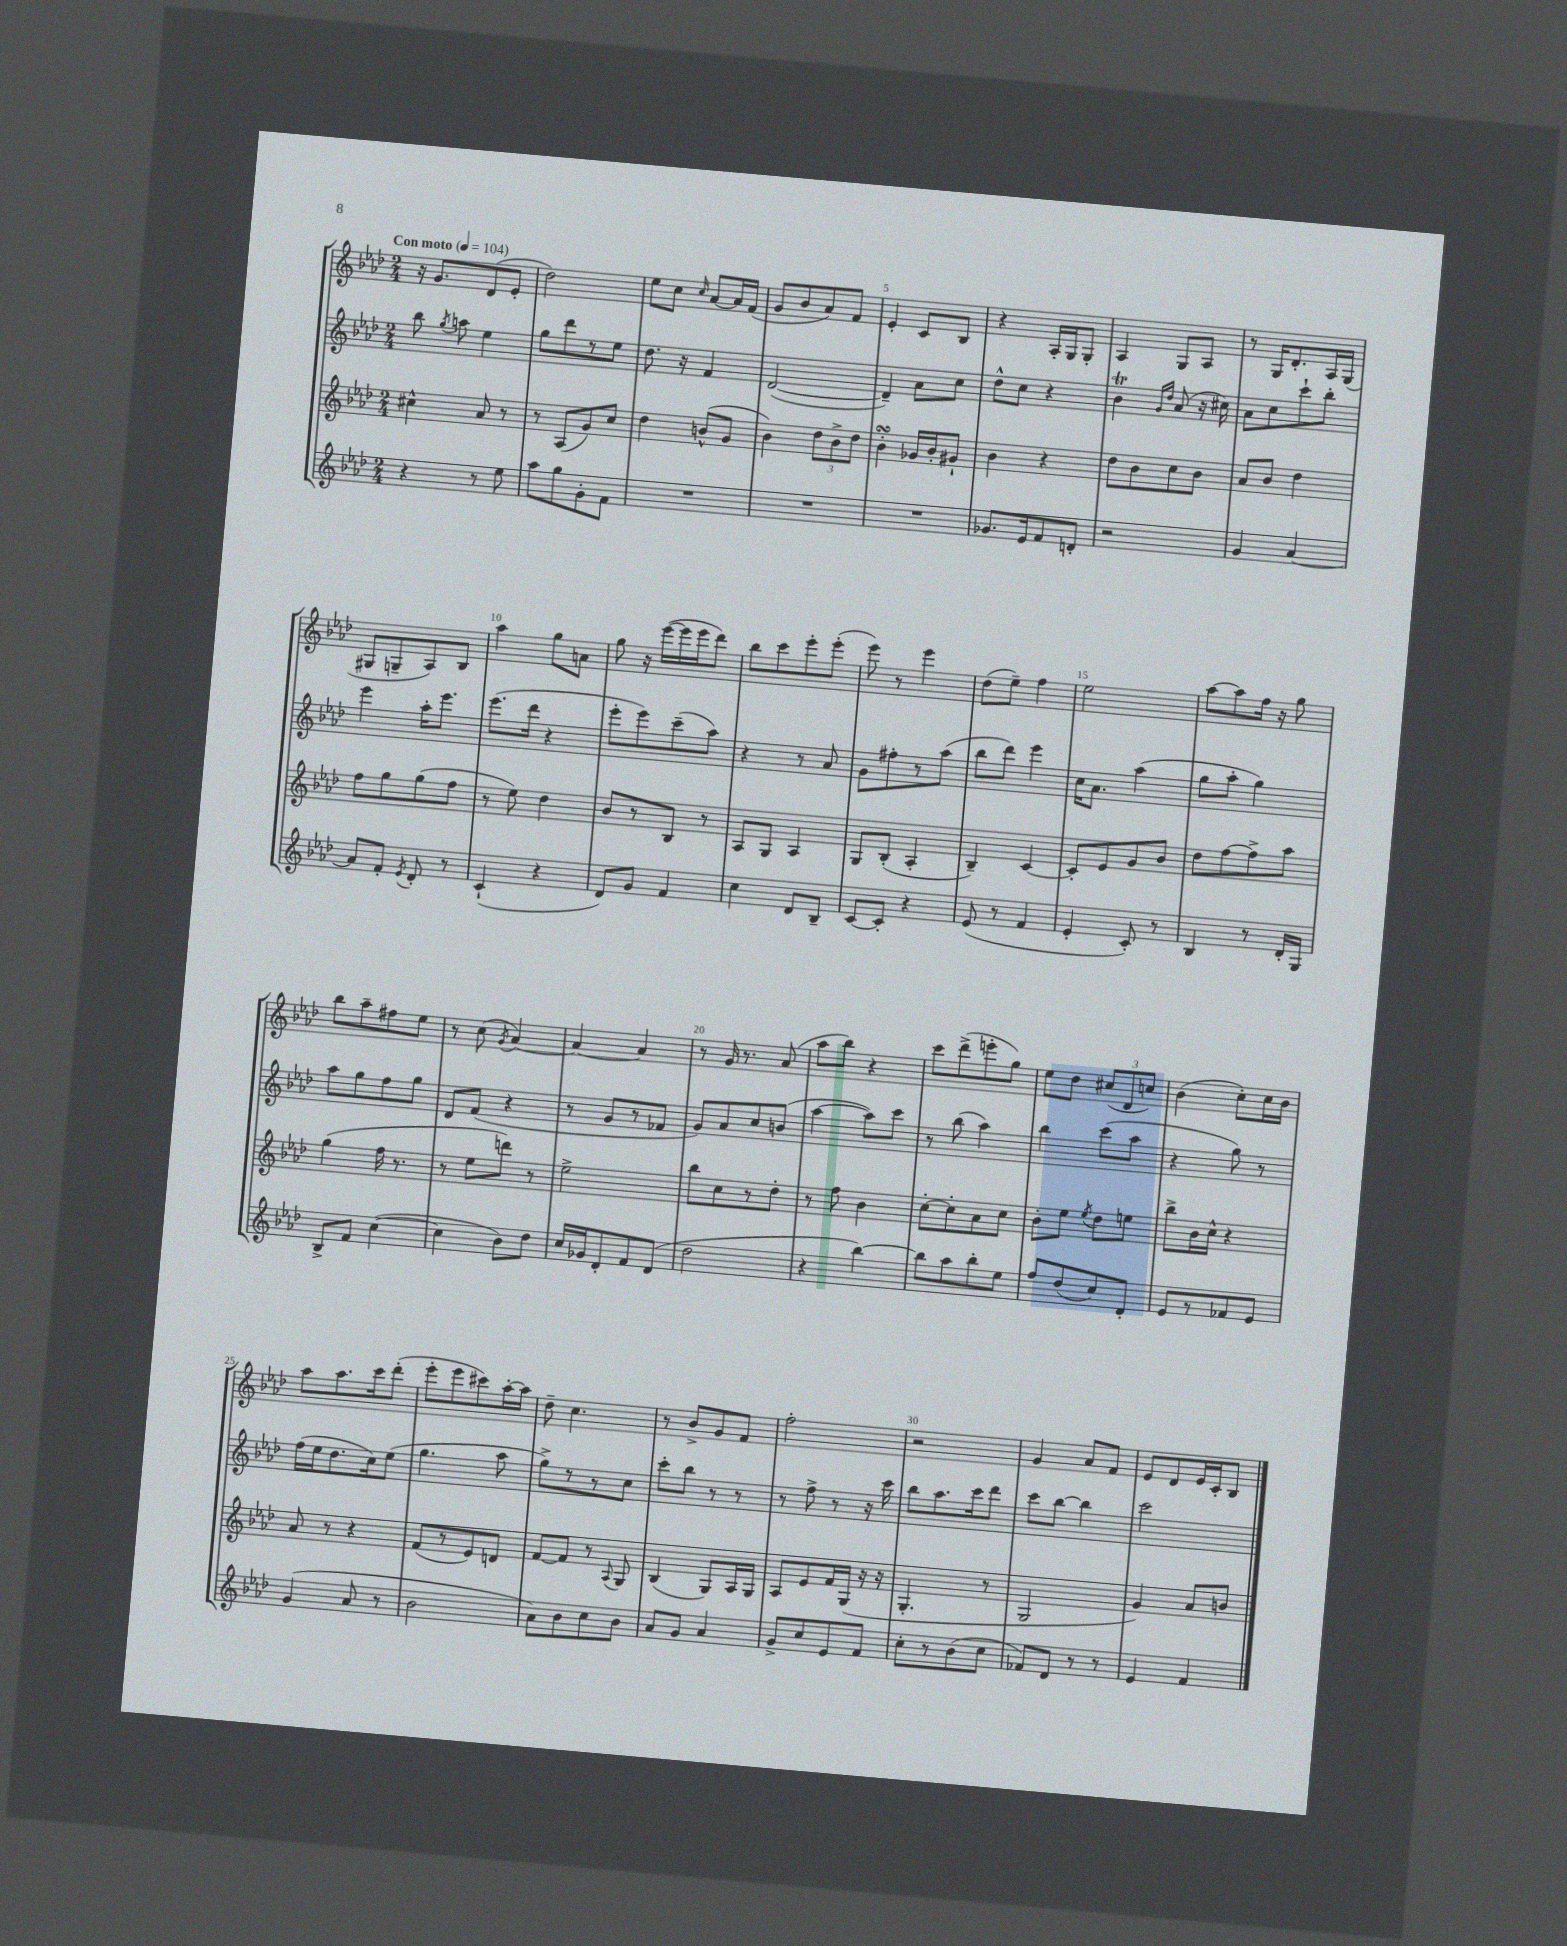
<<
\new StaffGroup <<
\new Staff = "s0" {
    \clef treble \key aes \major \numericTimeSignature \time 2/4 \tempo "Con moto" 4 = 104
    \autoBeamOff r16 g'8.[ des'8( ees'8]-. |
    des''2) |
    ees''8[ c''8] \grace { c''16 } aes'8[~ aes'16 f'16]( |
    g'8[ bes'8 aes'8) f'8] |
    ees'4-. c'8[ bes8] |
    r4 aes16[-. g16 g8]-. |
    aes4 g8[ aes8] |
    r8 g16[ des'8.-. aes16 g16]( |
    gis8[ g8-- aes8) bes8] |
    aes''4 g''8[ a'8] |
    g''8 r16 ees'''16[~( ees'''16 ees'''16 des'''8]) |
    bes''8[ c'''8 ees'''8-. ees'''8]-.( |
    ees'''8) r8 ees'''4 |
    des''8[( ees''8]--) f''4 |
    ees''2 |
    aes''8[~ aes''8 f''16] r16 g''8 |
    bes''8[ aes''8-- fis''8 ees''8] |
    r8 c''8( \acciaccatura { g'8 } aes'4~) |
    aes'4~ aes'4 |
    r8 g'16 r8. aes'8( |
    aes''8[ bes''8]) r4 |
    c'''8[ des'''8->( e'''8-. g''8]) |
    ees''8[ des''8] \tuplet 3/2 { cis''8[( des'8 c''8]) } |
    bes'4( c''8[-.) c''16 bes'16] |
    aes''8[ aes''8. c'''16 des'''8]-.( |
    ees'''8[-. ees'''8 cis'''8) aes''16~-. aes''16] |
    des''8-- c''4. |
    r8 bes'8[-> g'8 f'8] |
    f''2-. |
    r2 |
    g'4 aes'8[ f'8] |
    ees'8[ des'8 ees'16 c'16-. bes8] \bar "|." |
}
\new Staff = "s1" {
    \clef treble \key aes \major \numericTimeSignature \time 2/4
    \autoBeamOff bes''8 \acciaccatura { g''8 } a''8 ees''4 |
    g''8[ des'''8 r8 ees''8] |
    des''8. r16 f'4 |
    des'2~( |
    des'4--) aes'8[ c''8] |
    des''8[-^ c''8] r4 |
    bes'4\trill \grace { g'16[ des''16] } aes'8( r16 cis''16) |
    aes'8[ c''8 c'''8-! bes''8]-. |
    ees'''4 aes''16[-. ees'''8.] |
    ees'''8.[( des'''16] r4 |
    ees'''8[-. ees'''8) c'''8--( aes''8]) |
    r4 r8 aes'8 |
    g'8[ fis''8-. r8 aes''8]( |
    bes''8[ des'''8]) ees'''4 |
    c''16[ aes'8.] aes''4( |
    g''8[ aes''8]-. g''4) |
    aes''8[ g''8 f''8 g''8] |
    des'8[ f'8]( r4 |
    r8 g'8[ r8 fes'8] |
    g'8[) aes'8 c''8 b'8]( |
    aes''4~ aes''8[) c'''8] |
    r8 bes''8( aes''4) |
    bes''4 c'''8[( aes''8] |
    r4 g''8) r8 |
    f''16[( ees''16 des''8. c''16) ees''8]( |
    g''4. aes''8 |
    g''8[->) r8 r8 c''8] |
    c'''8[-. bes''8] r8 r8 |
    r8 f''8-> r8 r16 c'''16 |
    bes''8[ aes''8. c'''16 des'''8] |
    c'''8[ bes''8]~ bes''4 |
    c'''2 \bar "|." |
}
\new Staff = "s2" {
    \clef treble \key aes \major \numericTimeSignature \time 2/4
    \autoBeamOff cis''4-^ aes'8 r8 |
    r8 aes8[( g'8) c''8] |
    des''4 b'8[-^( g'8] |
    bes'4) \tuplet 3/2 { des''8[ bes'8-> des''8] } |
    bes'4-.\turn ges'16[ bes'16-. gis'8]-! |
    bes'4 r4 |
    des''8[ bes'8 c''8 bes'8] |
    aes'8[ bes'8] des''4 |
    f''8[ g''8 g''8( f''8] |
    r8 ees''8) des''4 |
    bes'8[ r8 bes8] r8 |
    aes8[ g8] aes4 |
    g8[ bes8]-.( aes4-. |
    bes4--) c'4~ |
    c'8[-. ees'8 g'8 bes'8] |
    des''8[ f''8~ f''8-> aes''8] |
    g''4( f''16 r8. |
    r8 ees''8[ d'''8]) r8 |
    ees''2-> |
    bes''8[ c''8 r8 des''8]-. |
    r8 f''8 bes'4 |
    c''8[~-. c''8-. aes'8 c''8] |
    bes'8[-. ees''8] \acciaccatura { ees''8 } des''8[ e''8] |
    bes''8[-> bes'16 c''16]-^ r4 |
    aes'8 r8 r4 |
    f'8[( r8 ees'8) d'8] |
    f'8[~ f'8] r8 \appoggiatura { aes8 } g8 |
    bes4( g8[) aes16 g16] |
    aes8[ ees'8 f'16 g16]( r16 r16 |
    g4.-. r8 |
    g2 |
    g'4) aes'8[ b'8] \bar "|." |
}
\new Staff = "s3" {
    \clef treble \key aes \major \numericTimeSignature \time 2/4
    \autoBeamOff r4 r8 ees''8 |
    aes''8[ g''8 g'8-. f'8] |
    R2 |
    R2 |
    R2 |
    ges'8.[ ees'16 f'8 d'8]-. |
    r2 |
    g'4 aes'4~ |
    aes'8[ f'8]-. \acciaccatura { ees'8 } des'8-. r8 |
    c'4-!( r4 |
    des'8[) g'8] f'4 |
    c''4 des'8[ bes8]-- |
    c'8[~ c'8]-. r4 |
    ees'8( r8 f'4 |
    ees'4-. c'8-.) r8 |
    bes4 r8 des'16[-. g16] |
    bes8[-> f'8] c''4~( |
    c''4 bes'8[) des''8] |
    c''16[ ges'16 des'8-. f'8 des'8]( |
    des''2 |
    r4 bes''4~) |
    bes''8[ aes''8 bes''8-. ees''8] |
    f''8[ des''8( c''8) des'8]-. |
    ees'8[ r8 fes'8 ees'8] |
    g'4( aes'8 r8 |
    bes'2 |
    aes'8[) bes'8 c''8 bes'8] |
    aes'8[ g'8] aes'4 |
    g'8[-> c''8 ees'8 f'8] |
    c''8[-. r8 bes'8( c''8] |
    fes'8[) des'8] r8 r8 |
    ees'4 f'4 \bar "|." |
}
>>
>>
\layout { \context { \Score \override BarNumber.break-visibility = ##(#f #t #t) barNumberVisibility = #(every-nth-bar-number-visible 5) } }
